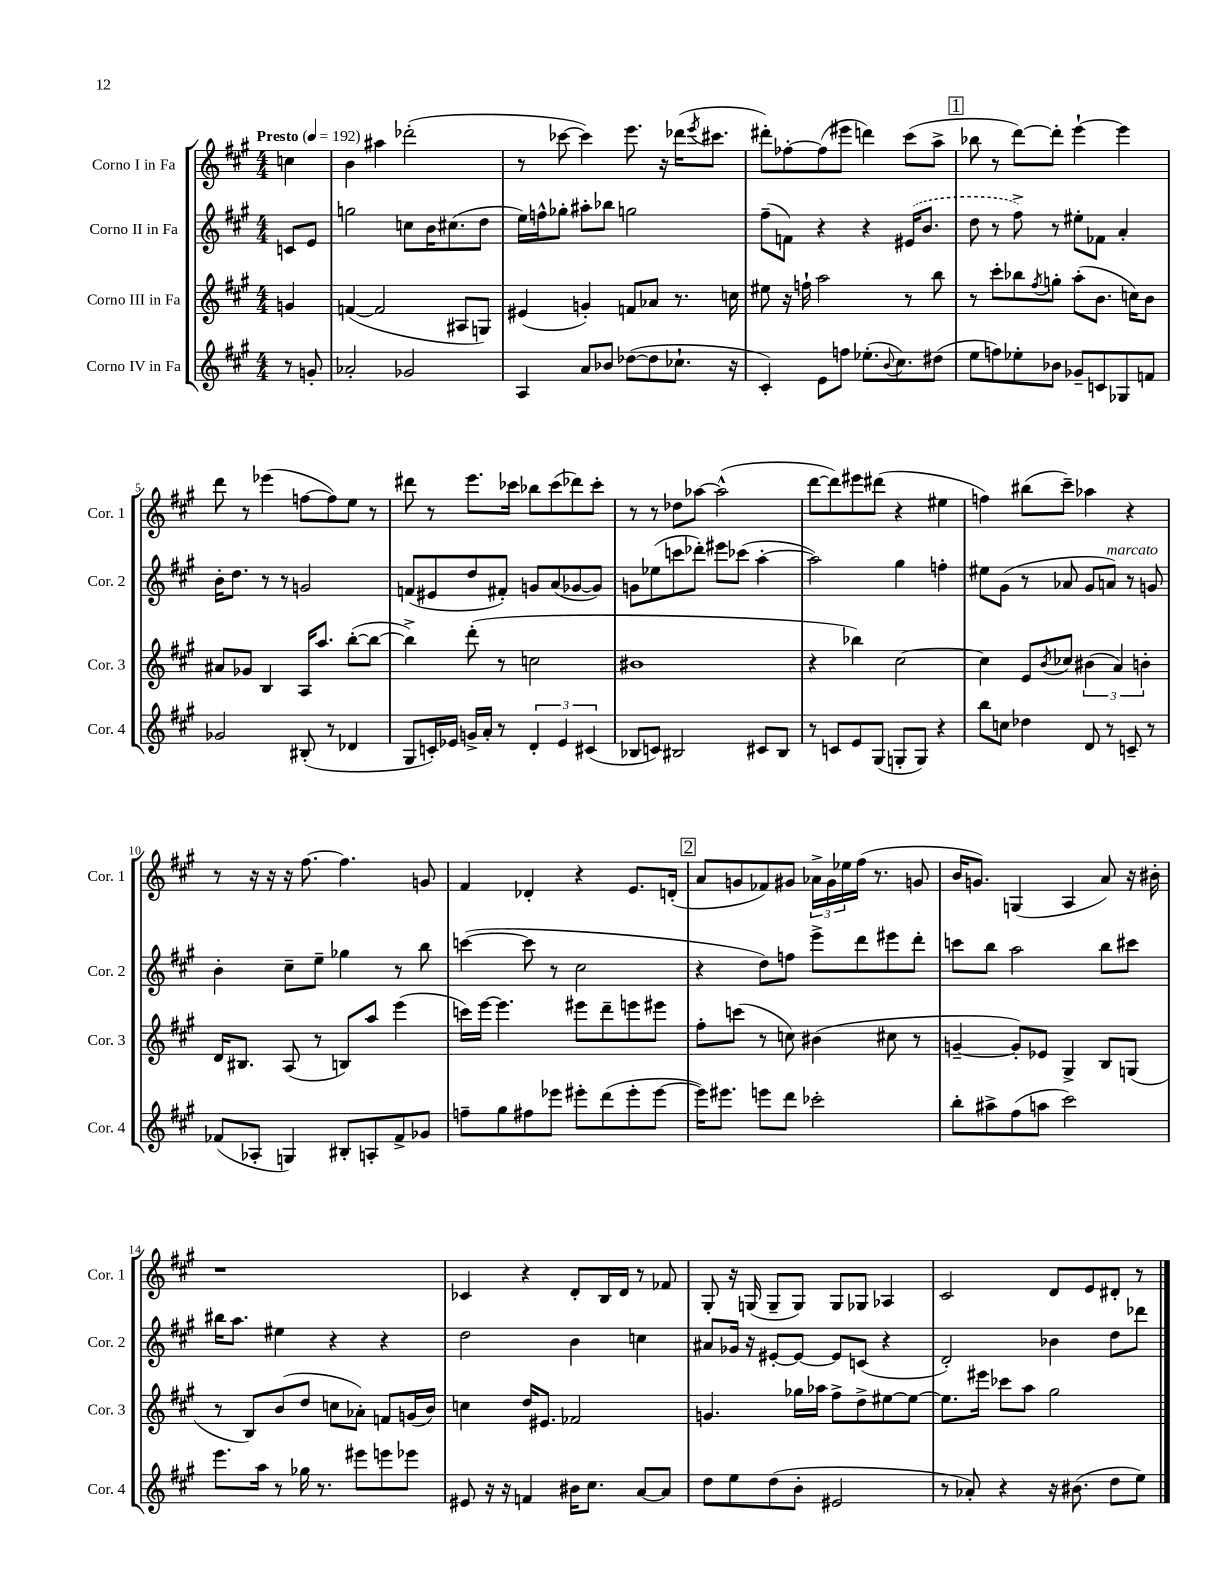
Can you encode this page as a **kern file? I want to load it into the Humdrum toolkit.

**kern	**kern	**kern	**kern
*part4	*part3	*part2	*part1
*staff4	*staff3	*staff2	*staff1
*I"Corno IV in Fa	*I"Corno III in Fa	*I"Corno II in Fa	*I"Corno I in Fa
*I'Cor. 4	*I'Cor. 3	*I'Cor. 2	*I'Cor. 1
*clefG2	*clefG2	*clefG2	*clefG2
*k[f#c#g#]	*k[f#c#g#]	*k[f#c#g#]	*k[f#c#g#]
*M4/4	*M4/4	*M4/4	*M4/4
*MM192	*MM192	*MM192	*MM192
=	=	=	=
!	!	!	!LO:TX:a:B:t=Presto
8r	4gn/	8cn/L	4ccn\
8gn'/	.	8e/J	.
=1	=1	=1	=1
2a-X'/	([4fn/	2ggn\	4b\
.	2f/]	.	4aa#X\
2g-X/	.	8ccn\L	(2ddd-X'\
.	.	16b\K	.
.	.	(8.cc#X\	.
.	8A#X/L	.	.
.	8Gn/J)	8dd\J	.
=2	=2	=2	=2
4A/	(4e#X/	16ee\LL)	8r
.	.	16ffn^^\J	.
.	.	8gg-X'\J	[8ccc-X\
8a/L	4gn'/)	8aa#X'\L	4ccc-\])
8b-X/J	.	8bb-X\J	.
([8dd-X\L	8fn/L	2ggn\	8.eee\
8dd-\]	8a-X/J	.	.
.	.	.	16r
8.cc-X`\J	8.r	.	(16ddd-X\KL
.	.	.	8qeee/
.	.	.	8.ccc#X\J
16r	16ccn\	.	.
=3	=3	=3	=3
4c#'/)	8ee#X\	(8ff#~\L	8ddd#X'\L)
.	16r	8fn\J)	[8ff-X'\
.	16ffn`\	.	.
8e\L	2aa\	4r	(8ff-\]
8ffn\J	.	.	8eee#X\J
(8.ee-X'\L	.	4r	4dddn\)
8qqb/	.	.	.
8.cc#\)	.	.	.
.	8r	(16e#X/KL	(8ccc#\L
.	.	8.b/J	.
(8dd#X\J	8bb\	.	8aa^\J
!!LO:REH:place=s1:t=1
=4	=4	=4	=4
8ee\L	8r	8dd\	8bb-X\
8ffn\)	8ccc#'\L	8r	8r
8ee-X'\	8bb-X\	8ff#^\)	[8ddd\L)
.	8qff#/	.	.
8b-X\J	8ggn'\J	8r	8ddd'\J]
8g-X~/L	(8aa'\L	8ee#X'\L	[4eee`\
8cn/	8.b\J	8f-X\J	.
8G-X/	.	4a'/	4eee\]
.	16ccn\KL)	.	.
8fn/J	8b\J	.	.
!!LO:LB:g=z
=5	=5	=5	=5
2g-X/	8a#X/L	16b'\KL	8ddd\
.	.	8.dd\J	.
.	8g-X/J	.	8r
.	4B/	8r	(4eee-X\
.	.	8r	.
(8B#X'/	16A/KL	2gn/	[8ffn\L
.	8.aa/J	.	.
8r	.	.	8ff\])
4d-X/	([8bb'\L	.	8ee\J
.	8bb\J_	.	8r
=6	=6	=6	=6
8G#/L	4bb^\])	(8fn/L	8ddd#X\
16cn'/L)	.	8e#X/	8r
16e-X/JJ	.	.	.
16gn^/LL	(8ddd'\	8dd/	8.eee\L
16a'/JJ	.	.	.
8r	8r	8f#X'/J)	.
.	.	.	16ccc-X\Jk
6d'/	2ccn\	8gn/L	8bb-X\L
.	.	(8a/	(8ccc-\
6e-/	.	.	.
.	.	[8g-X/	8ddd-X\)
(6c#X/	.	.	.
.	.	8g-/J])	8ccc-'\J
=7	=7	=7	=7
8B-X/L	1b#X	8gn\L	8r
8cn/J)	.	(8ee-X\	8r
2B#X/	.	8cccn\	8dd-X\L
.	.	8ddd-X'\J)	[8aa-X\J
.	.	8eee#X\L	(2aa-^^\]
.	.	(8ccc-X\J	.
8c#X/L	.	[4aa'\	.
8B#/J	.	.	.
=8	=8	=8	=8
8r	4r	2aa\])	[8ddd\L
8cn/L	.	.	8ddd\])
8e/	4bb-X\)	.	8eee#X\
(8G#/J	.	.	(8ddd#X\J
8Gn'/L	[2cc#\	4gg#\	4r
8G/J)	.	.	.
4r	.	4ffn'\	4ee#X\
=9	=9	=9	=9
8bb\L	4cc#\]	8ee#X\L	4ffn\)
8ccn\J	.	(8g#\J	.
4dd-X\	8e/L	8r	(8bb#X\L
.	8qb/	.	.
.	8cc-X/J	8a-X/	8ccc#~\J)
8d/	(6b#X\	8g#/L	4aa-X\
!	!	!LO:TX:a:i:t=marcato	!
8r	.	8an/J)	.
.	6a/)	.	.
8cn~/	.	8r	4r
.	6bn'\	.	.
8r	.	8gn/	.
!!LO:LB:g=z
=10	=10	=10	=10
(8f-X/L	16d/KL	4b'\	8r
.	8.B#X/J	.	.
8A-X'/J	.	.	16r
.	.	.	16r
4Gn/)	(8A/	8cc#~\L	16r
.	.	.	[8.ff#\
.	8r	8ee~\J	.
8B#X'/L	8Bn/L)	4gg-X\	4.ff#\]
8An'/	8aa/J	.	.
8f-^/	(4eee\	8r	.
8g-X/J	.	8bb\	8gn/
=11	=11	=11	=11
8ffn~\L	16cccn\LL)	([4cccn\	4f#/
.	[16eee\JJ	.	.
8gg#\	4.eee\]	.	.
8ff#X\	.	8ccc\]	4d-X'/
8eee-X\J	.	8r	.
8eee#X'\L	8eee#X\L	2cc#\	4r
(8ddd\	8ddd~\	.	.
8eee#'\	8eeen\	.	8.e/L
[8eee#\J	8eee#X\J	.	.
.	.	.	(16dn'/Jk
!!LO:REH:place=s1:t=2
=12	=12	=12	=12
16eee#\KL])	8ff#'\L	4r	8a/L
8.eee#X\J	.	.	.
.	(8cccn\J	.	8gn/
8eeen\L	8r	8dd\L)	8f-X/)
8ddd\J	8ccn\)	8ffn\J	8g#X/J
2ccc-X'\	(4b#X\	8eee^\L	24a-X^\LL
.	.	.	24g#\
.	.	.	24ee-X\
.	.	8ddd\	(16ff#\JJ
.	.	.	8.r
.	8cc#X\	8eee#X\	.
.	8r	8ddd'\J	8gn/
=13	=13	=13	=13
8bb'\L	[4gn~/	8cccn\L	16b/KL
.	.	.	8.gn/J)
8aa#X^\	.	8bb\J	.
(8ff#\	8g'/L])	2aa\	(4Gn/
8aan\J	8e-X/J	.	.
2ccc#\)	4G#^/	.	4A/
.	8B/L	8bb\L	8a/)
.	(8Gn/J	8ccc#X\J	16r
.	.	.	16b#X'\
!!LO:LB:g=z
=14	=14	=14	=14
8.eee\L	8r	16bb#X\KL	1r
.	.	8.aa\J	.
.	8B/L)	.	.
16aa\Jk	.	.	.
8r	(8b/	4ee#X\	.
16gg-X\	8dd/J	.	.
8.r	.	.	.
.	8ccn\L	4r	.
8eee#X\L	8a-X'\J)	.	.
8eeen\	8fn/L	4r	.
8eee-X\J	(16gn/L	.	.
.	16b/JJ)	.	.
=15	=15	=15	=15
8e#X/	4ccn\	2dd\	4c-X/
16r	.	.	.
16r	.	.	.
4fn/	16dd/KL	.	4r
.	8.e#X/J	.	.
16b#X\KL	2f-X/	4b\	8d'/L
8.cc#\J	.	.	.
.	.	.	16B/L
.	.	.	16d/JJ
[8a/L	.	4ccn\	8r
8a/J]	.	.	8f-X/
=16	=16	=16	=16
8dd\L	4.gn/	8a#X/L	8G#'/
8ee\	.	16g-X/Jk	16r
.	.	16r	(16Gn/
(8dd\	.	[8e#X'/L	8G~/L
8b'\J	16gg-X\LL	8e#/J_	8G/J)
.	16aa-X\JJ	.	.
2e#X/	8ff#^\L	8e#/L]	8G/L
.	8dd^\	(8cn/J	8G-X/J
.	[8ee#X\	4r	4A-X/
.	8ee#\J_	.	.
=17	=17	=17	=17
8r	8.ee#\L]	2d'/)	2c#/
8a-X'/)	.	.	.
.	16eee#X\Jk	.	.
4r	8ccc-X\L	.	.
.	8aa\J	.	.
16r	2gg#\	4b-X\	8d/L
(8.b#X\	.	.	.
.	.	.	8e/
8dd\L	.	8dd\L	8d#X'/J
8ee\J)	.	8ddd-X\J	8r
==	==	==	==
*-	*-	*-	*-
